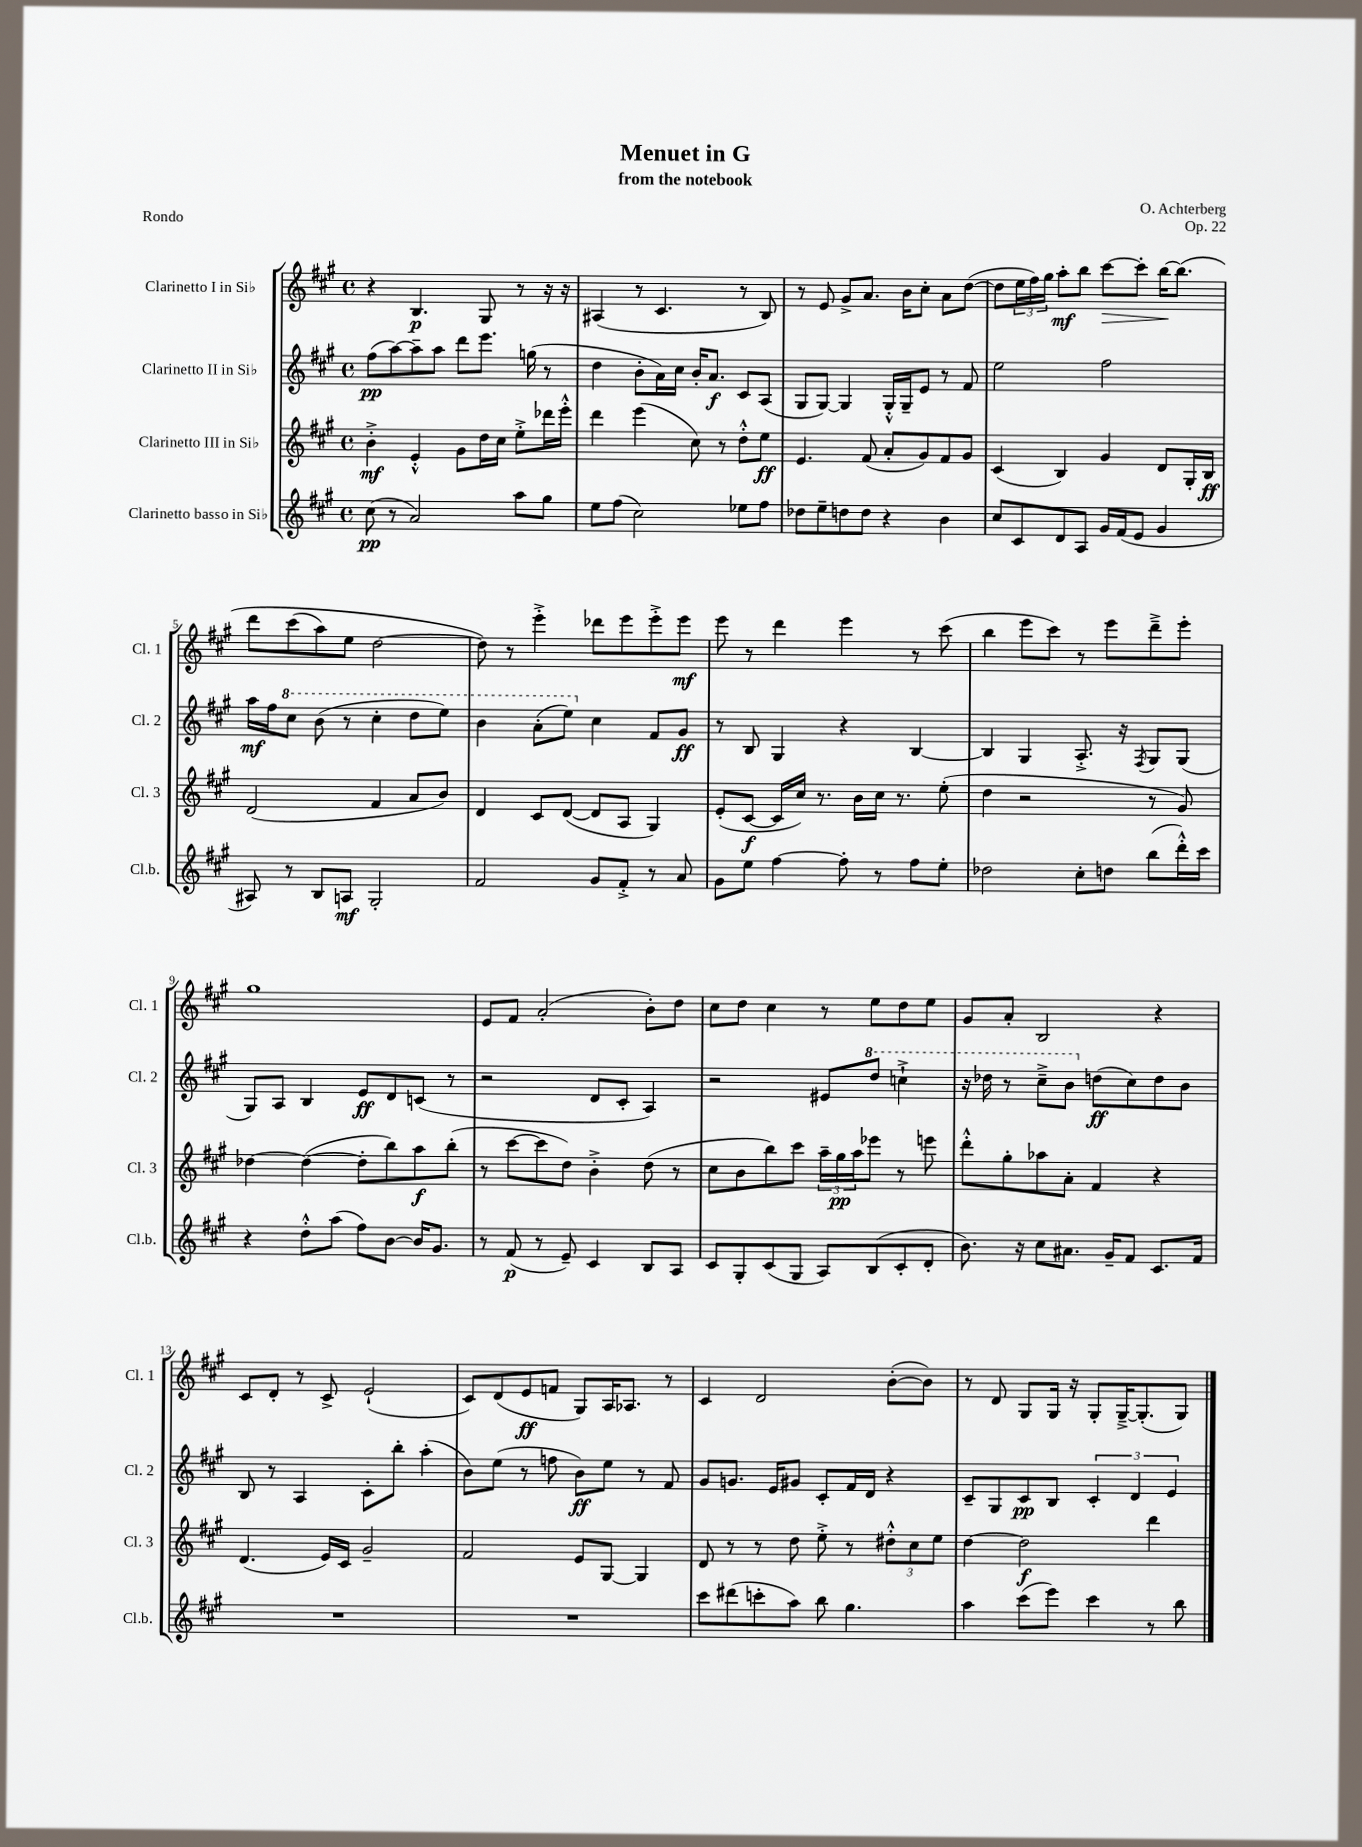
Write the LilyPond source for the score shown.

\header { title = "Menuet in G" composer = "O. Achterberg" subtitle = "from the notebook" opus = "Op. 22" piece = "Rondo" }
<<
\new StaffGroup <<
\new Staff = "s0" \with { instrumentName = "Clarinetto I in Sib" shortInstrumentName = "Cl. 1" } {
    \clef treble \key a \major \defaultTimeSignature \time 4/4
    r4 b4.\p gis8 r8 r16 r16 |
    ais4( r8 cis'4. r8 b8) |
    r8 e'8 gis'8-> a'8. b'16 cis''8-. a'8 d''8~( |
    d''8 \tuplet 3/2 { e''16 fis''16) gis''16 } a''8-.\mf b''8 cis'''8~\> cis'''8-. b''16~\! b''8.\( |
    d'''8 cis'''8( a''8) e''8 d''2~ |
    d''8\) r8 e'''4-.-> des'''8 e'''8 e'''8-.-> e'''8\mf |
    e'''8 r8 d'''4 e'''4 r8 cis'''8( |
    b''4 e'''8 cis'''8) r8 e'''8 d'''8---> e'''8-. |
    gis''1 |
    e'8 fis'8 a'2-.( b'8-.) d''8 |
    cis''8 d''8 cis''4 r8 e''8 d''8 e''8 |
    gis'8 a'8-. b2 r4 |
    cis'8 d'8-. r8 cis'8-> e'2-!( |
    cis'8) d'8( e'8\ff f'8 gis8) a16 aes8. r8 |
    cis'4 d'2 b'8~-.( b'8) |
    r8 d'8 gis8 gis16 r16 gis8-. gis16~---> gis8.-.( gis8) \bar "|." |
}
\new Staff = "s1" \with { instrumentName = "Clarinetto II in Sib" shortInstrumentName = "Cl. 2" } {
    \clef treble \key a \major \defaultTimeSignature \time 4/4
    fis''8\pp( a''8~) a''8-- a''8 d'''8 e'''8. g''16( r8 |
    d''4 b'8-. a'16) cis''16 b'16-. a'8.\f cis'8 a8( |
    gis8 gis8~) gis4 gis16-.-^ gis16-- e'8 r8 fis'8 |
    e''2 fis''2 |
    a''16\mf fis''16 \ottava #1 cis'''8 b''8( r8 cis'''4-. d'''8 e'''8) |
    b''4 a''8-.( e'''8) \ottava #0 cis''4 fis'8 gis'8\ff |
    r8 b8 gis4 r4 b4~ |
    b4 gis4 a8.-.-> r16 \acciaccatura { fis8 } gis8 gis8( |
    gis8) a8 b4 e'8\ff d'8 c'8( r8 |
    r2 d'8 cis'8-. a4) |
    r2 eis'8 \ottava #1 d'''8 c'''4-!-> |
    r16 des'''16 r8 cis'''8---> b''8 \ottava #0 d''!8\ff( cis''8) d''8 b'8 |
    b8 r8 a4 cis'8-. b''8-. a''4-.( |
    b'8) e''8( r8 f''8 b'8\ff) e''8 r8 fis'8 |
    gis'8 g'8. e'16 gis'8 cis'8-. fis'16 d'16 r4 |
    cis'8-- gis8 cis'8\pp b8 \tuplet 3/2 { cis'4-. d'4 e'4 } \bar "|." |
}
\new Staff = "s2" \with { instrumentName = "Clarinetto III in Sib" shortInstrumentName = "Cl. 3" } {
    \clef treble \key a \major \defaultTimeSignature \time 4/4
    b'4-.->\mf e'4-.-^ gis'8 d''16 cis''16 e''8-.-> des'''16 e'''16-.-^ |
    d'''4 e'''4( cis''8) r8 d''8-.-^ e''8\ff |
    e'4. fis'8( a'8-. gis'8) fis'8 gis'8 |
    cis'4( b4) gis'4 d'8 gis16-. b16\ff |
    d'2( fis'4 a'8 b'8) |
    d'4 cis'8 d'8~( d'8 a8 gis4) |
    e'8-.( cis'8~\f cis'16 cis''16) r8. b'16 cis''16 r8. e''8-.( |
    d''4 r2 r8 gis'8) |
    des''4~ des''4~( des''8-. b''8) a''8\f b''8-.( |
    r8 cis'''8~ cis'''8 d''8) b'4-.-> d''8( r8 |
    cis''8 b'8 b''8) cis'''8 \tuplet 3/2 { a''16-- gis''16\pp a''16 } ees'''8 r8 e'''8 |
    d'''8-.-^ gis''8-. aes''8 a'8-. fis'4 r4 |
    d'4.( e'16) cis'16 gis'2-- |
    fis'2 e'8 gis8~ gis4 |
    d'8 r8 r8 d''8 e''8-.-> r8 \tuplet 3/2 { dis''8-.-^ cis''8 e''8 } |
    d''4~ d''2\f d'''4 \bar "|." |
}
\new Staff = "s3" \with { instrumentName = "Clarinetto basso in Sib" shortInstrumentName = "Cl.b." } {
    \clef treble \key a \major \defaultTimeSignature \time 4/4
    cis''8\pp( r8 a'2) a''8 gis''8 |
    e''8 fis''8( cis''2) ees''8 fis''8 |
    des''8 e''8-- d''8 d''8 r4 b'4 |
    cis''8 cis'8 d'8 a8 gis'16 fis'16( e'8 gis'4 |
    ais8) r8 b8 a8\mf gis2-. |
    fis'2 gis'8 fis'8-.-> r8 a'8 |
    gis'8 e''8 fis''4~ fis''8-. r8 fis''8 e''8-. |
    des''2 cis''8-. d''8 b''8( d'''16-.-^) cis'''16 |
    r4 d''8-.-^ a''8( fis''8) b'8~ b'16 gis'8. |
    r8 fis'8\p( r8 e'8--) cis'4 b8 a8 |
    cis'8 gis8-. cis'8( gis8 a8) b8( cis'8-. d'8-. |
    b'8.) r16 cis''8 ais'8. gis'16-- fis'8 cis'8. fis'16 |
    R1 |
    R1 |
    cis'''8 dis'''8( c'''8-. a''8) b''8 gis''4. |
    a''4 cis'''8( e'''8) cis'''4 r8 b''8 \bar "|." |
}
>>
>>
